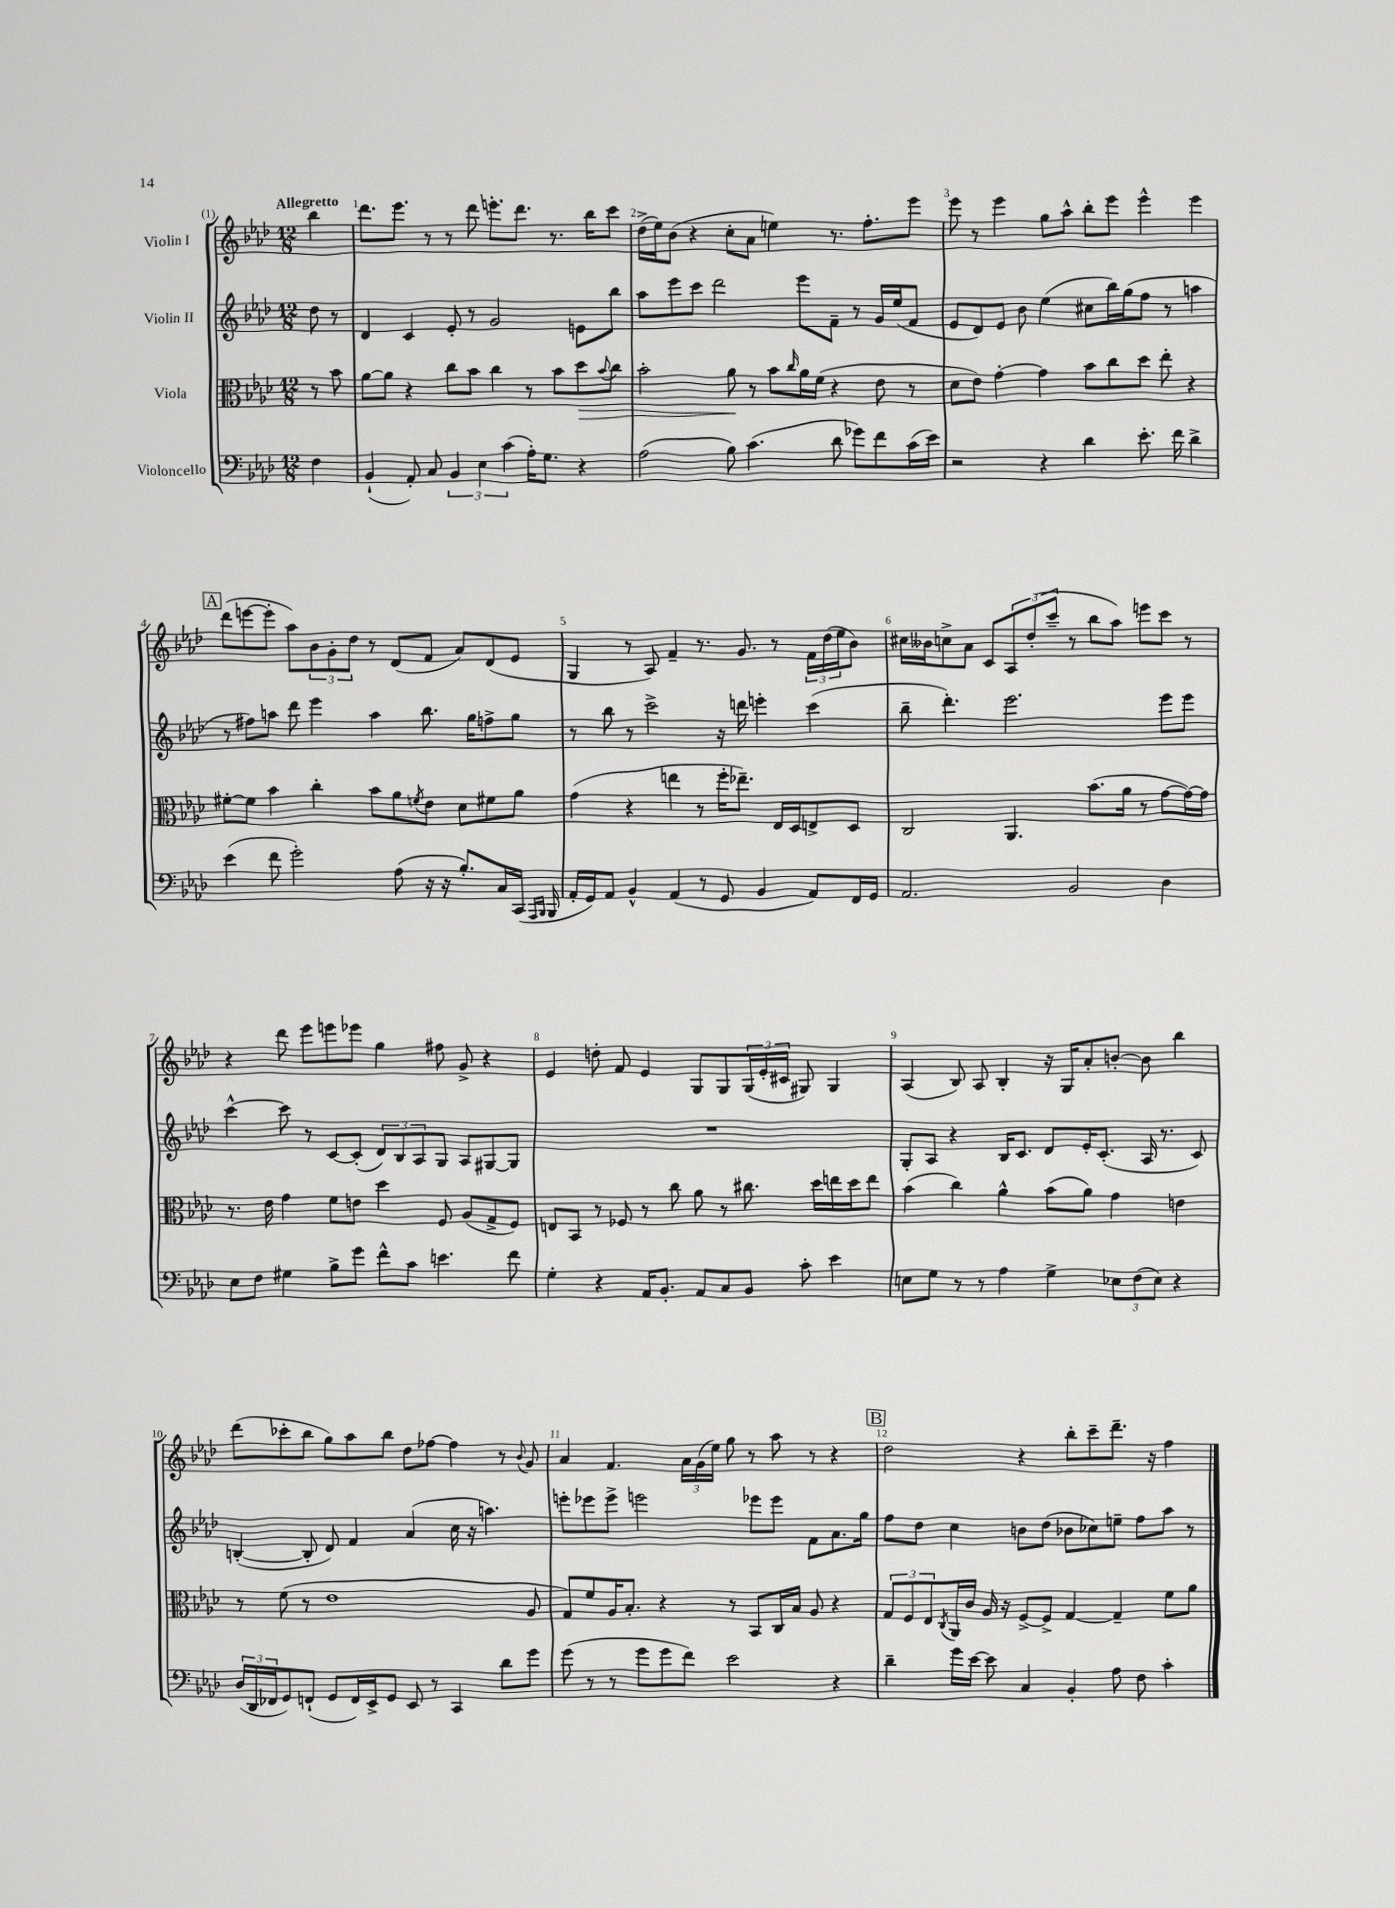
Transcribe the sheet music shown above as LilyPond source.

<<
\new StaffGroup <<
\new Staff = "s0" \with { instrumentName = "Violin I" } {
    \clef treble \key aes \major \numericTimeSignature \time 12/8 \partial 4 \tempo "Allegretto"
    bes''4 |
    des'''8. ees'''8. r8 r8 des'''8 e'''8.-. des'''8. r8. bes''16 c'''8 |
    des''16->( ees''16) bes'8( r4 c''8-. aes'8 e''4) r8. f''8.-. ees'''8 |
    ees'''8 r8 ees'''4 g''8 aes''8-^ bes''8-. ees'''8 ees'''4-^ ees'''4 |
    \mark \markup { \box "A" } des'''8( e'''8~ e'''8-. aes''8) \tuplet 3/2 { bes'8 g'8-. des''8 } r8 des'8( f'8 aes'8) des'8( ees'8 |
    g4 r8 aes8) f'4-- r8. g'8. r8 \tuplet 3/2 { f'16 des''16( ees''16 } bes'8) |
    cis''16 beses'16 c''8-> aes'8 c'8 \tuplet 3/2 { aes8 des''8-.( c'''8-- } r8 bes''8 aes''8) e'''8 c'''8 r8 |
    r4 des'''8 ees'''8 e'''8 ees'''8 g''4 fis''8 g'8-> r4 |
    ees'4 d''8-. f'8 ees'4 g8 g8 \tuplet 3/2 { g16( ees'16-. cis'16 } gis8) gis4 |
    aes4( bes8) aes8 bes4-. r16 g16 aes'8-. b'8~-. b'8 bes''4 |
    des'''8( ces'''8-. bes''8 g''8) aes''8 bes''8 des''8 fes''8~ fes''4 r8 \appoggiatura { bes'8 } g'8 |
    aes'4 f'4. \tuplet 3/2 { aes'16 g'16( ees''16) } g''8 r8 aes''8 r8 r4 |
    \mark \markup { \box "B" } des''2 r4 bes''8-. c'''8-- des'''8.-- r16 f''4 \bar "|." |
}
\new Staff = "s1" \with { instrumentName = "Violin II" } {
    \clef treble \key aes \major \numericTimeSignature \time 12/8 \partial 4
    des''8 r8 |
    des'4 c'4 ees'8-. r8 g'2 e'8 bes''8 |
    aes''8 ees'''8 c'''8 des'''2 ees'''8 f'8-- r8 g'16 ees''16( f'8 |
    ees'8 des'8) ees'8 bes'8 ees''4( cis''8 bes''16) g''16( f''8 r8 a''4 |
    \mark \markup { \box "A" } r8 fis''8) a''8 des'''8 ees'''4 a''4 bes''8. g''16 f''8-> g''8 |
    r8 bes''8 r8 c'''2-> r16 d'''16 e'''4-. c'''4( |
    bes''8-- des'''4.-.) ees'''2. ees'''8 ees'''8 |
    c'''4~-^ c'''8 r8 c'8~ c'8-.( \tuplet 3/2 { des'8) bes8 aes8 } g8 aes8 gis8~ gis8 |
    R1. |
    g8-. aes8 r4 bes16 c'8. des'8 ees'16-. c'8.-.( aes16 r8. c'8) |
    b4~-.( b8-. des'8) f'4 aes'4( c''16 r16 a''4.) |
    e'''8-. ees'''8 ees'''8-> e'''2 ees'''8 ees'''8 f'8 aes'8. g''16 |
    \mark \markup { \box "B" } f''8 des''8 c''4 b'8 des''8( bes'8 ces''8) e''8-- f''8 aes''8 r8 \bar "|." |
}
\new Staff = "s2" \with { instrumentName = "Viola" } {
    \clef alto \key aes \major \numericTimeSignature \time 12/8 \partial 4
    r8 bes'8 |
    aes'8~ aes'8 r4 c''8 bes'8 c''4 r8 bes'8 des''8\> \appoggiatura { bes'8 } c''8 |
    bes'2-. aes'8\! r8 bes'8 \grace { c''16 } aes'16 f'16( r4 ees'8 r8 |
    des'8 ees'8) g'4~-. g'4 bes'8 c''8 des''8 ees''8-. r4 |
    \mark \markup { \box "A" } fis'8~-. fis'8 bes'4 c''4-. bes'8 aes'8 \acciaccatura { f'8 } ees'8 des'8 fis'8 aes'8 |
    g'4( r4 e''4 r8 f''16-. ees''8.--) ees16 des16 e8-> des8 |
    c2 aes,4. bes'8.( aes'16 r8 g'8~ g'16~) g'16 |
    r8. ees'16 g'4 f'8 e'8 des''4 f8 aes8( g8-> f8) |
    e8 bes,8 r8 fes8 r8 c''8 aes'8 r8 cis''8. des''16 e''16 des''16 e''8 |
    bes'4( c''4) aes'4-^ bes'8( aes'8) g'4 e'4 |
    r8 f'8( r8 ees'1 aes8 |
    g8) f'8 aes16 bes8.-. r4 r8 bes,8 c16 bes16 aes8 r4 |
    \mark \markup { \box "B" } \tuplet 3/2 { g8 f8 ees8 } \acciaccatura { c8 } aes,16 c'16 aes16 r16 f8~-> f8-> g4~ g4-- f'8 aes'8 \bar "|." |
}
\new Staff = "s3" \with { instrumentName = "Violoncello" } {
    \clef bass \key aes \major \numericTimeSignature \time 12/8 \partial 4
    f4 |
    bes,4-!( aes,8-.) c8 \tuplet 3/2 { bes,4 ees4 c'4( } aes16-.) g8. r4 |
    aes2( bes8) c'4.( des'8 ges'8) f'8 c'16( ees'16) |
    r2 r4 des'4 ees'8.-. f'16 des'4-> |
    \mark \markup { \box "A" } ees'4( f'8 g'2-.) aes8( r16 r16 bes8.-.) c16 c,16( \grace { aes,,16 bes,,16 } bes,,16 |
    aes,16-. g,16) aes,8 bes,4-^ aes,4( r8 g,8 bes,4 aes,8) f,16 g,16 |
    aes,2. bes,2 des4 |
    ees8 f8 gis4 bes8-> g'8 f'8-^ c'8 e'4. f'8 |
    g4-. r4 aes,16 bes,8.-. aes,8 c8 bes,8 c'8-. ees'4 |
    e8 g8 r8 r8 aes4 g4-> \tuplet 3/2 { ees8 f8( ees8) } r4 |
    \tuplet 3/2 { des16( des,16 fes,16 } g,8) f,8-!( g,8 f,16) ees,16-> g,8 ees,8 r8 c,4 des'8 g'8 |
    g'8( r8 r8 g'8 g'8 f'8) ees'2 r4 |
    \mark \markup { \box "B" } des'4-- g'16 ees'16~ ees'8 c4 bes,4-. aes8 f8 c'4-. \bar "|." |
}
>>
>>
\layout { \context { \Score \override BarNumber.break-visibility = ##(#f #t #t) barNumberVisibility = #all-bar-numbers-visible } }
